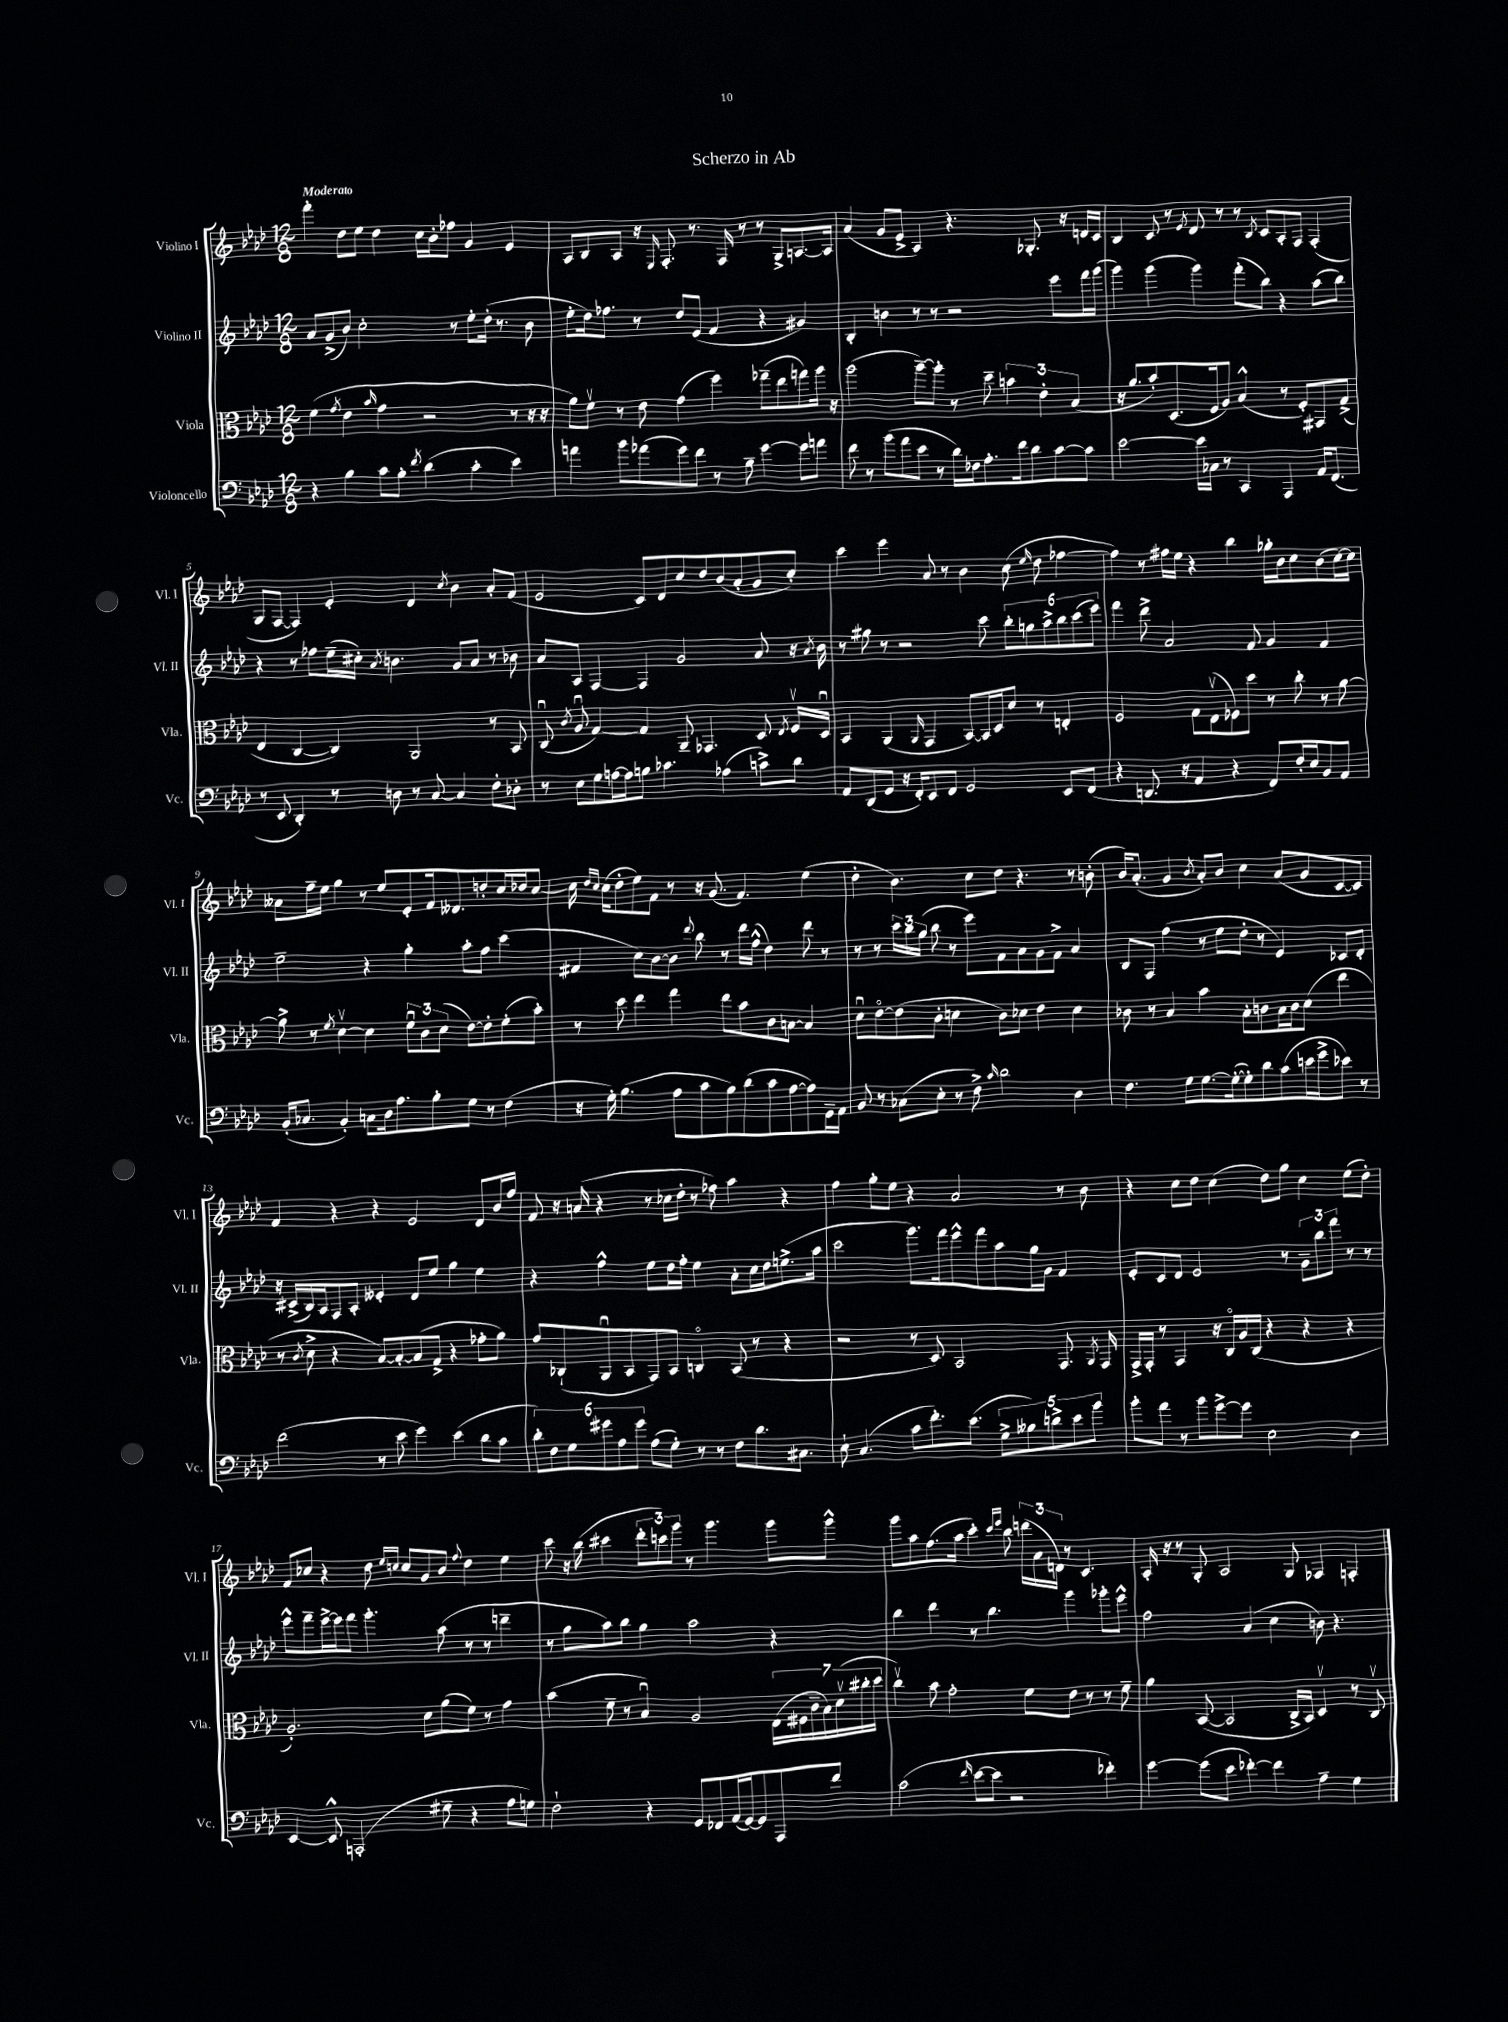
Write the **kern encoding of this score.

**kern	**kern	**kern	**kern
*staff4	*staff3	*staff2	*staff1
*clefF4	*clefC3	*clefG2	*clefG2
*k[b-e-a-d-]	*k[b-e-a-d-]	*k[b-e-a-d-]	*k[b-e-a-d-]
*M12/8	*M12/8	*M12/8	*M12/8
4r	(4f	8a-	4fff'
.	.	(8g^	.
.	8qg	.	.
4B-	4e-	8b-)	8dd-
.	.	2cc'	8ee-
.	16qqb-	.	.
8c	4g	.	4dd-
8B-'	.	.	.
8qf	.	.	.
(4d-	2r	.	16cc
.	.	.	16b-'
.	.	8r	8ff-
4c'	.	8ee-'	4g
.	.	(16dd-'	.
.	.	8.r	.
4e-)	8r	.	4e-
.	16r	8b-	.
.	16r	.	.
=	=	=	=
4a	8a-)	8ee-'	8A-
.	8fv	16dd-)	8B-
.	.	8.ff-	.
8b-	8r	.	8A-
(8a-	8e-	8r	16r
.	.	.	16qqE-
.	.	.	8.F'
8g)	(4g	8dd-	.
8f	.	(8e-	8.r
8r	4ff)	4f	.
.	.	.	16F
8B-~	.	.	8r
[4g	(8gg-~	4r	8r
.	8ee-	.	8G^
8g]	8gg)	4g#)	[8.A
8a	16aa-	.	.
.	16r	.	16A]
=	=	=	=
8f	(2aa-	4B-'	(4a-
8r	.	.	.
(8b-	.	4b	8g
8a-	.	.	8e-^
8e-	[8aa-~)	8r	4A-)
8r	8aa-']	8r	.
16d-)	8r	2r	4.r
16F-	.	.	.
8.A-'	8dd-~	.	.
.	6b	.	.
16f	.	.	.
8d-	.	.	8.G-'
.	6e-'	.	.
[8c	.	8eee-	.
.	.	.	16r
.	(6B-	.	.
8c]	.	16fff	16d
.	.	(16ggg	16c
=	=	=	=
[2e-	16r	4ggg)	4B-
.	8.a-	.	.
.	8b-')	(4ggg	8c
.	(8.D-	.	8r
.	.	.	8qe-
16e-]	.	4ggg)	8d-
16C-	16F	.	.
8r	8A-)	.	8r
4CC	(4B-^^	(8fff'	8r
.	.	.	8qB-
.	.	8bb-)	8c
4AAA-	8r	4r	8A-'
.	8F')	.	8F
16AA-	8GG#	(8aa-	(4F'
(8.FF	.	.	.
.	(8G^	8bb-)	.
=	=	=	=
8r	4E-	4r	8G
8EE-	.	.	[8F
4DD-')	[4C	8r	4F])
.	.	8ff-	.
8r	4C])	(16ee-~	4e-'
.	.	16cc#')	.
.	.	8qa-	.
8D	.	4.b	.
8r	2AA-	.	4d-
[8C	.	.	.
.	.	.	8qcc
4C]	.	8g	4b-
.	.	8a-	.
8F'	8r	8r	8a-'
8D-'	8BB-	8b-	(8f
=	=	=	=
8r	(8Cu	8a-	2e-
.	8qc	.	.
8E-	8A-u	8A-	.
8G	[4G)	[4F	.
[16A	.	.	.
16A]	.	.	.
8B	4G]	4F]	8c)
4.c-	.	.	8d-
.	8AA-~	2g	8cc
.	4.GG-	.	8dd-
(4A-	.	.	(8b-
.	.	.	8a-'
8c^)	8D-	8a-	8g
.	8qE-	.	.
8d-	16Fv	16r	8cc')
.	.	8qa-	.
.	16D-u	16b-	.
=	=	=	=
8AA-	4BB-	8r	4ccc
(8DD-	.	8gg#	.
8GG	(4AA-	8r	4eee-
16r	.	2r	.
16FF')	.	.	.
.	16qqAA-	.	.
8EE-	4GG	.	8a-
8FF	.	.	8r
2GG	[8BB-)	.	4b-
.	16BB-]	8ccc	.
.	16D-	.	.
.	8d-	12bb-'	(8cc
.	.	12gg	.
.	.	.	16qqee-
.	8r	.	8dd-
.	.	12aa-^	.
8EE-	4E'	12bb-	[4ff-
.	.	(12ccc	.
(8FF	.	.	.
.	.	12eee-)	.
=	=	=	=
4r	2F	4fff	4ff-])
8.DD	.	8ddd-^	8r
.	.	2a-	16ff#
16r	.	.	16ee-
4AA-	8G	.	4r
.	(8E-v	.	.
4r	8F-)	.	4bb-
.	8dd-	8f	.
8FF)	8r	4g	16gg-'
.	.	.	16b-
16F'	8cc'	.	8cc
16E-	.	.	.
8BB-	8r	4f	(8b-
8AA-	[8a-	.	[16cc)
.	.	.	16cc]
=	=	=	=
(16BB-'	8a-^]	2ee-~	8a--
8.C-	.	.	.
.	8r	.	16ff~
.	.	.	16ee-
.	8qf	.	.
4BB-')	[4d-v	.	4gg
8C	4d-]	4r	8r
16D-	.	.	8ee-
8.A-	.	.	.
.	12fu	4gg'	8e-'
.	12c	.	.
8B-'	.	.	16f
.	(12d-	.	.
.	.	.	8.d--
8G	[8e-)	8aa-'	.
8r	8e-']	8ff	8dd'
(4F	(8f'	(4ccc	16cc
.	.	.	16dd-
.	8b-')	.	[8cc
=	=	=	=
16r	8r	4f#	16cc]
.	.	.	16qqdd-
.	.	.	16qqcc
16G')	.	.	(16cc
(4.B-	8dd-	.	8dd-'
.	4ee-	8cc)	8ee-)
.	.	[8b-	8f
8A-	4gg	8b-]	8r
.	.	8qqddd-	.
8c	.	8bb-	16r
.	.	.	(8.g
8B-)	8ee-	8r	.
(8d-	8b-	16ddd-	4.f)
.	.	(16ff^^	.
8c	8c	4dd-)	.
[8A-	[8B	.	.
8A-])	4B]	8ddd-	(4ee-
16GG~	.	8r	.
16AA-	.	.	.
=	=	=	=
8BB-	8d-u	8r	4dd-'
8r	[8e-o	8r	.
(8C-	(8e-]	24ccc	4.b-)
.	.	24bb-	.
.	.	(24gg	.
8E-'	8c'	8bb-	.
8r	4d	8r	.
8F^)	.	8eee-)	8cc
16qqc	.	.	.
2d-	8c)	8f	8dd-
.	8d-	8a-	4.r
.	4e-	8g	.
.	.	8f^	.
4D-	4d-	4a-	8r
.	.	.	(8b'
=	=	=	=
4.F	8c-	8B-	16b-)
.	.	.	(8.a-'
.	8r	8F	.
.	4B-	(4ff	4g
8G	.	.	.
.	.	.	8qb-
[8.G	4b-	8r	8a-')
.	.	8ee-	8b-
(16G'_	.	.	.
8G'])	8B-'	8dd-'	4cc
8d-	8c	8r	.
(8c	16B-	4e-)	(8a-
.	16c	.	.
16e	(8d-	.	8g
16g^	.	.	.
8e-)	4ee-	8c-	[8c
8r	.	8d-'	8c])
=	=	=	=
(2f	8r	16r	4f
.	.	(16c#^	.
.	8qc	.	.
.	8d-^	16B-)	.
.	.	16A-	.
.	4r	8F	4r
.	.	8A-'	.
8r	[8B-)	4e--'	4r
8e-	8B-'_	.	.
4g)	(8B-]	8d-	2e-
.	8G^	8ee-	.
(4e-	4r	4gg	.
8d-	8g-'	4ee-	8d-
8c	8a-)	.	16b-
.	.	.	16ff
=	=	=	=
12d-')	8g	4r	8f
12F	.	.	.
.	(8C-`	.	16r
12G	.	.	.
.	.	.	(16a
12g#	8AA-u	4ff^^	4r
12A-	.	.	.
.	8BB-	.	.
12g#	.	.	.
(8A-	8GG)	8ee-	8r
8G')	8BB-	16dd-	16cc-
.	.	16ff'	16dd-'
8r	4Co	4ee-	8r
8r	.	.	8ff-)
8F	(8BB-	8a-'	4aa-
8.d-	8r	16cc	.
.	.	16dd-	.
.	4r	(8.ee^	4r
8.C#	.	.	.
.	.	16aa-	.
=	=	=	=
8E-`	2r	2ccc	4ff
(4.C	.	.	.
.	.	.	8gg'
.	.	.	8ee-
8c	8r	8.ggg)	4r
8.f')	8D-)	.	.
.	.	16fff	.
.	2BB-	8eee-^^	2a-
(8.e-	.	.	.
.	.	8fff	.
10G^	.	8aa-	.
10B--)	.	.	.
.	.	16gg	.
.	.	16g	.
10d^	.	.	.
.	8.GG	4f	8r
10e-	.	.	.
.	.	.	8b-
10b-	.	.	.
.	8qAA-	.	.
.	16GG	.	.
=	=	=	=
8b-'	16GG^	8e-'	4r
.	16GG'	.	.
8a-	8r	8c	.
8r	4GG	8d-	8cc
8b-	.	2e-	8dd-
[8g^	16r	.	(4cc
.	16Co	.	.
8g]	16A-	.	.
.	(16C	.	.
2E-	4r	.	8dd-)
.	.	8r	8gg
.	4r	12g~	4cc
.	.	12bb-	.
.	.	12fff	.
4D-	4r	8r	(8ee-
.	.	8r	8dd-')
=	=	=	=
[4EE-	2.A-')	8eee-^^	8f
.	.	8fff~	8cc-
8EE-^^]	.	[16eee-^	4r
.	.	16eee-]	.
(2AAA'	.	8fff	.
.	.	4.ggg'	8dd-
.	.	.	16qqee-
.	.	.	16qqcc
.	.	.	8cc
.	8d-	.	8g
8G#~	(8a-	(8aa-	8b-
.	.	.	8qqff
4r	8f)	8r	4dd-
.	8r	8r	.
8A-	4g	4ddd~	4ee-
8G)	.	.	.
=	=	=	=
2F`	(4b-	8r	8ccc
.	.	8gg	16r
.	.	.	(16bb-
.	8f~	8aa-)	4ccc#
.	8r	8bb-	.
4r	4B-u)	4gg	12ddd-'
.	.	.	12ccc)
.	.	.	12ggg
8GG	2A-	2aa-	8r
8FF-	.	.	4.ggg
(16AA-	.	.	.
[16GG)	.	.	.
8GG]	.	.	.
8AAA-	(28E-	4r	8ggg
.	28F#	.	.
.	28c~	.	.
.	28B-)	.	.
8f	.	.	8ggg^^
.	(28d-v	.	.
.	28cc#'	.	.
.	28dd-	.	.
=	=	=	=
(2c	4ccv)	4bb-	8ggg
.	.	.	8aa-
.	8b-	4ddd-	(8.ff
.	2g'	.	.
.	.	.	16aa-
16qqf	.	.	.
[8e-	.	8r	4ccc')
8e-]	.	4.bb-	.
.	.	.	16qqccc
.	.	.	16qqeee-
2r	.	.	8bb-
.	8f	.	(24ddd
.	.	.	24a-
.	.	.	24d)
.	8e-	4ggg	8r
.	8r	.	4.c
4f-')	8r	8ggg-'	.
.	8f~	8eee-^^	.
=	=	=	=
[4g	4a-	2ff	16A-'
.	.	.	16r
.	.	.	8r
(8g]	([8BB-	.	8G'
8e-	2BB-]	.	2A-
[4f-')	.	(4a-	.
4f-]	.	4cc	.
.	16C^	.	8G
.	16BB-)	.	.
4A-~	4D-v	8b)	4F-
.	.	4.r	.
4G	8r	.	4F'
.	8Cv	.	.
==	==	==	==
*-	*-	*-	*-
